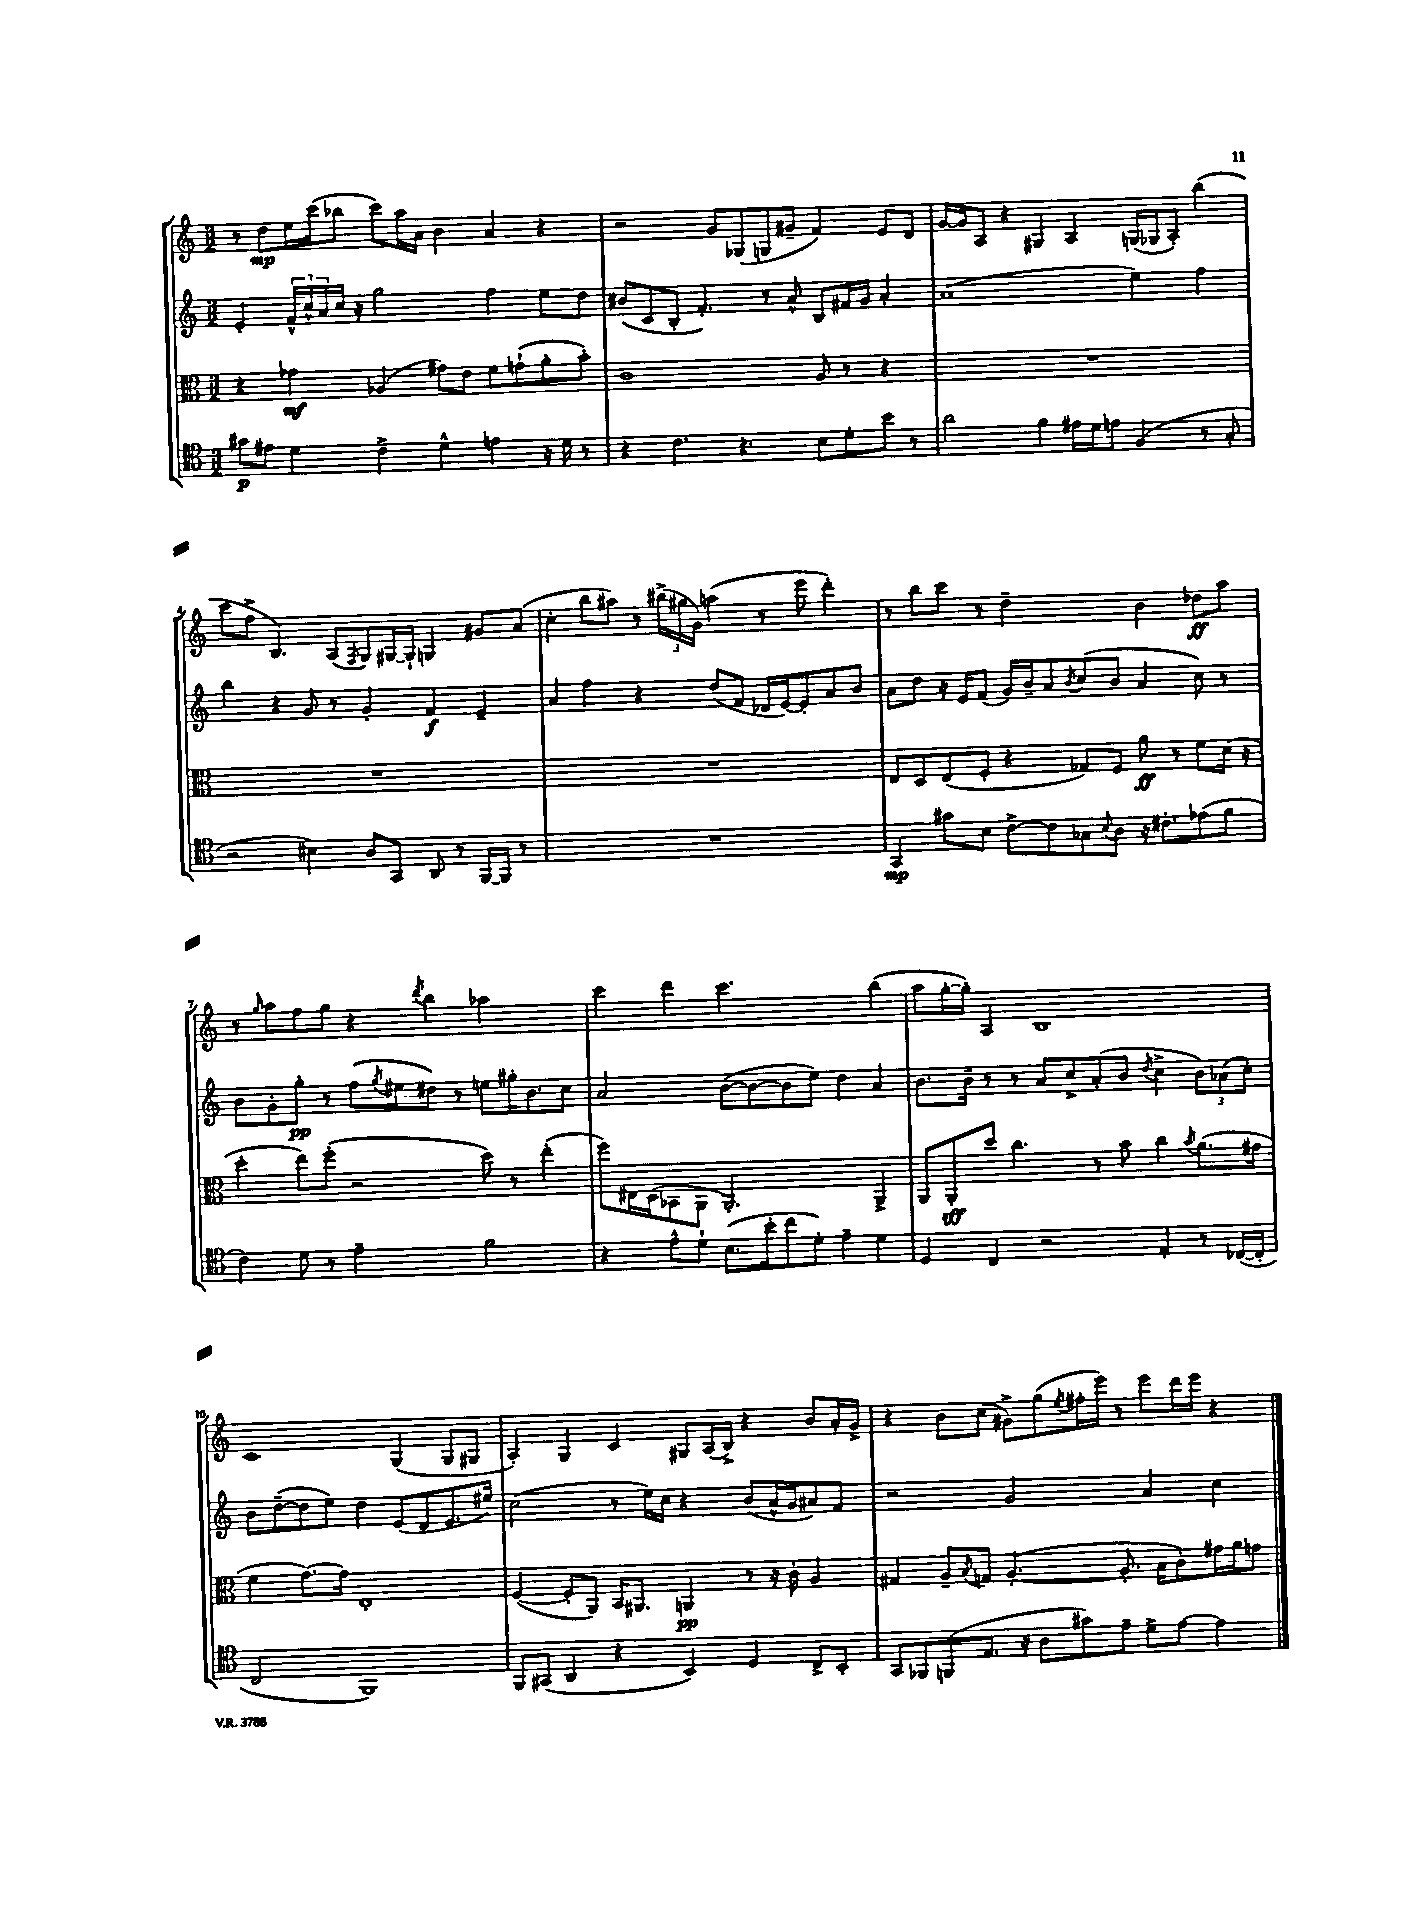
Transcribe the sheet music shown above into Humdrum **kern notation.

**kern	**kern	**kern	**kern
*staff4	*staff3	*staff2	*staff1
*clefC4	*clefC3	*clefG2	*clefG2
*k[]	*k[]	*k[]	*k[]
*M3/2	*M3/2	*M3/2	*M3/2
8g#\L	4r	4e'/	8r
8e#\J	.	.	8dd\L
4d\	4g-\	24f^^/LL	16ee\L
.	.	24cc^^/	.
.	.	.	(16ccc\J
.	.	24a/	.
.	.	16cc/JJ	8bb-\J
.	.	16r	.
4c^\	(4A-/	2gg\	8ccc\L)
.	.	.	16aa\L
.	.	.	16a\JJ
4d^^\	8g#\L)	.	4b\
.	8e\J	.	.
4e\	8f\L	4ff\	4a/
.	(8g`\	.	.
16r	8a'\	8ee\L	4r
16d\	.	.	.
8r	8b'\J)	8dd\J	.
=	=	=	=
4r	1c	(8b#/L	2r
.	.	8c/	.
4.c\	.	8B'/J	.
.	.	4.f'/)	.
.	.	.	8g/L
4.r	.	.	(8G-/
.	.	8r	8G/
.	.	8a^^/	8g#~/J
8B\L	8A/	8B/L	4f/)
8d'\	8r	16f#/L	.
.	.	16g/JJ	.
8b\J	4r	4a'/	8e/L
8r	.	.	8d/J
=	=	=	=
2a\	1.r	(1a	[16g/LL
.	.	.	16g/]J
.	.	.	8A/J
.	.	.	4r
4f\	.	.	4G#/
16e#\LL	.	.	4A/
16d\J	.	.	.
8e\J	.	.	.
(4F/	.	4ee\)	(16G/LL
.	.	.	16G-/J
.	.	.	8A'/J)
8r	.	4ff\	(4bb\
8G'/	.	.	.
=	=	=	=
2r	1.r	4bb\	8ccc\L
.	.	.	8ff^\J
.	.	4r	4.B/)
4B#\)	.	8g/	.
.	.	8r	(8A/L
.	.	.	8qF/
8A/L	.	4g'/	8G/)
8GG/J	.	.	[16G#/L
.	.	.	16G#`/]JJ
8AA/	.	4f/	4G/
8r	.	.	.
[16FF/LL	.	4e~/	8g#/L
16FF/]JJ	.	.	.
8r	.	.	(8a/J
=	=	=	=
1.r	1.r	4a/	4cc'\
.	.	4ff\	8bb\L
.	.	.	8aa#\J)
.	.	4r	8r
.	.	.	(24bb#^\LL
.	.	.	24gg#\
.	.	.	24g\JJ)
.	.	(8dd/L	(4aa\
.	.	8f/J	.
.	.	16d-/LL	8r
.	.	[16e/J)	.
.	.	8e'/]	8eee\
.	.	8a/	4ddd'\)
.	.	8b/J	.
=	=	=	=
4GG/	8E/L	8a\L	8r
.	8D/	8dd\J	8bb\L
8g#\L	(8E/	16r	8ccc\J
.	.	16e/LK	.
8B\J	8F'/J	(8f/J	8r
[8c^\L	4r	16g/LL)	2dd~\
.	.	16b~/J	.
8c\]	.	8a/	.
.	.	8qb/	.
8G-\	8G-/L)	(8cc/	.
8qqB/	.	.	.
8A\J	8F/J	8b/J	.
16r	8a\	4a/	4b\
8.c#'\L	.	.	.
.	8r	.	.
(8e-\	8f\L	8cc\)	8dd-\L
8f\J	(16d\Jk	8r	8aa\J
.	16r	.	.
=	=	=	=
4c\)	4dd'\	8b\L	8r
.	.	.	16qqgg/
.	.	8g'\	8aa\L
8d\	8ee\L)	8gg'\J	8ff\
8r	(8ff'\J	8r	8gg\J
2e~\	2r	(8ff\L	4r
.	.	8qgg/	.
.	.	8ee#\	.
.	.	.	8qddd/
.	.	8dd#\J)	4bb\
.	.	8r	.
2f\	8dd\)	8ee\L	2aa-\
.	8r	16gg#'\K	.
.	.	8.b\	.
.	(4ee'\	.	.
.	.	8cc\J	.
=	=	=	=
4r	8ff\L)	2a/	4ccc\
.	16E#\L	.	.
.	(16D\J	.	.
8e^^\L	8BB-\	.	4ddd\
8d`\J	8AA\J	.	.
(8.B\L	2.AA'/)	([8b\L	2.ccc\
.	.	8b\_	.
16b'\k	.	.	.
8cc\	.	8b\]	.
8d'\J)	.	8ee\J)	.
4e~\	.	4dd\	.
4d\	4AA^/	4a/	(4bb\
=	=	=	=
4D/	8AA/L	8.b\L	8aa\L
.	8AA'/	.	[16gg'\L
.	.	16b~\Jk	16gg'\]JJ)
4C/	8dd/J	8r	4A/
.	4.cc\	8r	.
2r	.	8a/L	1B
.	.	8cc^/	.
.	8r	(8a'/	.
.	8b\	8b/J	.
.	.	8qdd/	.
4E'/	4cc\	4cc^\	.
.	8qb/	.	.
8r	(8.a\L	12b\L)	.
.	.	(12a-\	.
([16C-/LL	.	.	.
.	.	12cc'\J)	.
16C-'/]JJ	16g#\Jk	.	.
=	=	=	=
2C/	4f\	8b\L	1c
.	.	([8dd~\	.
.	[8.g\L)	8dd\]	.
.	.	8ee\J)	.
.	16g\]Jk	.	.
1FF)	1E'	2dd\	.
.	.	(8e/L	(4G/
.	.	8d/	.
.	.	8.e/	8G/L
.	.	.	8G#/J
.	.	16ee#/Jk)	.
=	=	=	=
8FF/L	([4F/	(2cc\	4A'/)
(8GG#/J	.	.	.
4AA/	8F'/]L	.	4G/
.	8AA/J)	.	.
4r	16BB/LK	8r	4c/
.	8.AA#/J	.	.
.	.	16ee\LL)	.
.	.	16cc\JJ	.
4BB/)	4AA/	4r	8G#/L
.	.	.	(16A/L
.	.	.	16B^/JJ)
4D/	8r	(8b/L	4r
.	16r	16a^^/L	.
.	16c'\	16g/J	.
8C^/L	4A/	8a#/)	8b/L
8BB'/J	.	8f/J	16a'/L
.	.	.	16g^/JJ
=	=	=	=
8GG/L	4G#/	2r	4r
8FF-/	.	.	.
(8FF/	8A~/L	.	8b\L
.	8qB/	.	.
8.E/J	8G/J	.	(8cc\J
.	([4.A'/	2g/	8g#^\L)
16r	.	.	.
8A\L	.	.	(8gg\
.	.	.	8qee/
8g#\)	.	.	16ff#'\L
.	.	.	16eee\JJ)
8e~\J	8.A'/]	.	8r
8d^\L	.	4a/	8eee\L
.	16B\LK	.	.
[8e\J	8c'\)	.	16ddd\L
.	.	.	16eee\JJ
4e\]	16g#\L	4cc\	4r
.	16a\J	.	.
.	8g\J	.	.
==	==	==	==
*-	*-	*-	*-
